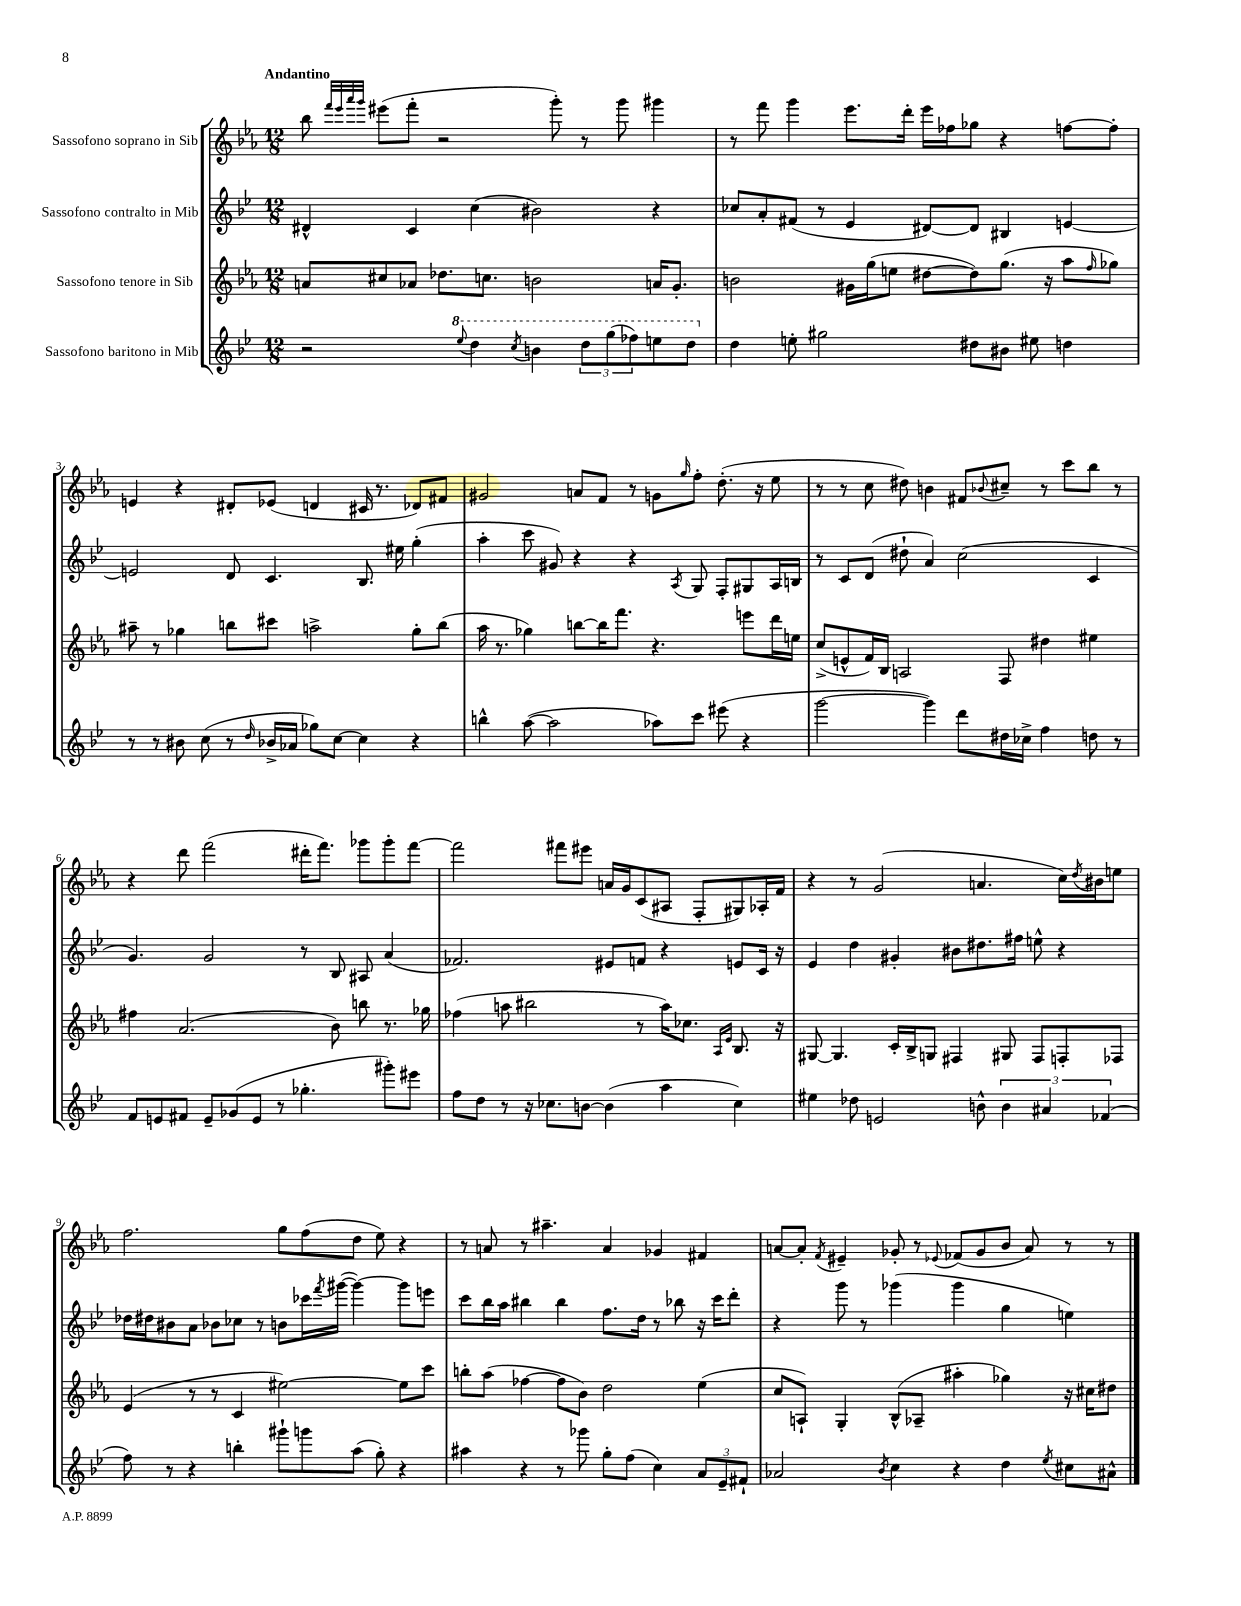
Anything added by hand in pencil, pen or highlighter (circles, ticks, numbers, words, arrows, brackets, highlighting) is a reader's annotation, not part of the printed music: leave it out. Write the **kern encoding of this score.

**kern	**kern	**kern	**kern
*staff4	*staff3	*staff2	*staff1
*clefG2	*clefG2	*clefG2	*clefG2
*k[b-e-]	*k[b-e-a-]	*k[b-e-]	*k[b-e-a-]
*M12/8	*M12/8	*M12/8	*M12/8
2r	8a	4d#^^	8bb-
.	.	.	32qqfff
.	.	.	32qqeee-
.	.	.	32qqaaa-
.	.	.	32qqggg
.	8cc#	.	(8eee#
.	8a-	4c	8fff'
.	8.dd-	.	2r
8qqeee-	.	.	.
4ddd	.	(4cc	.
.	8.cc	.	.
8qccc	.	.	.
4bb	2b	2b#)	.
.	.	.	8ggg')
12ddd	.	.	8r
(12ggg	.	.	.
.	.	.	8ggg
12fff-)	.	.	.
8eee	16a	4r	4ggg#
.	8.g'	.	.
8ddd	.	.	.
=	=	=	=
4dd	2b	8cc-	8r
.	.	8a'	8fff
8ee'	.	(8f#	4ggg
2gg#	.	8r	.
.	16g#	4e-	8.eee-
.	(16gg	.	.
.	8ee	.	.
.	.	.	16ddd'
.	[8dd#	[8d#)	16eee-
.	.	.	16ff-
8dd#	8dd#])	8d#]	8gg-
8b#	(8.gg	4B#	4r
8ee#	.	.	.
.	16r	.	.
4dd	8aa-	[4e	[8ff
.	16qqff	.	.
.	8gg-)	.	8ff']
=	=	=	=
8r	8aa#~	2e]	4e
8r	8r	.	.
8b#	4gg-	.	4r
(8cc	.	.	.
8r	8bb	8d	8d#'
16qqdd	.	.	.
16b-^	8ccc#	4.c	(8e-
16a-	.	.	.
8gg-)	2aa^	.	4d
[8cc	.	.	.
4cc]	.	8.B-	16c#
.	.	.	8.r
.	.	16ee#	.
4r	8gg-'	(4gg'	8d-)
.	(8bb	.	8f#
=	=	=	=
4bb^^	16aa-	4aa'	2g#
.	8.r	.	.
([8aa	4gg-)	8ccc	.
2aa]	.	8g#)	.
.	[8bb	4r	8a
.	16bb]	.	8f
.	8.fff	.	.
.	.	4r	8r
8aa-)	4.r	.	8g
.	.	8qA	16qqgg
8ccc	.	8G	8ff'
(8eee#	.	8F'	(8.dd'
4r	8eee	8G#	.
.	.	.	16r
.	16ddd	16A	8ee-
.	16ee	16B	.
=	=	=	=
[2ggg	(8cc^	8r	8r
.	8e^^	8c	8r
.	16f)	(8d	8cc
.	16B-	.	.
.	2A	8dd#`	8dd#)
4ggg])	.	4a)	4b
8ddd	.	(2cc	8f#
.	.	.	8qqb-
16dd#	8F	.	8cc#~
16cc-^	.	.	.
4ff	4dd#	.	8r
.	.	.	8ccc
8dd	4ee#	4c	8bb-
8r	.	.	8r
=	=	=	=
8f	4ff#	4.g)	4r
8e	.	.	.
8f#	(2.a-	.	8ddd
8e~	.	2g	(2fff
(8g-	.	.	.
8e	.	.	.
8r	.	.	.
4.gg-'	.	8r	16ddd#'
.	.	.	8.fff)
.	8b-)	8B-	.
.	8bb	8A#	8ggg-
8ggg#')	8.r	(4a	8ggg-'
8eee#	.	.	[8fff
.	16gg-	.	.
=	=	=	=
8ff	(4ff-	2.f-)	2fff]
8dd	.	.	.
8r	8aa	.	.
16r	2bb#	.	.
8.cc-	.	.	.
.	.	.	8fff#
[8b	.	.	8eee#
(4b]	.	8e#	16a
.	.	.	16g
.	8r	8f	(8c
4aa	16aa)	4r	8A#
.	8.cc-	.	.
.	.	.	8F'
.	16qqA-	.	.
.	16qqe-	.	.
4cc-)	8.B-	8e	8G#)
.	.	16c	16A-'
.	16r	16r	16f
=	=	=	=
4ee#	[8G#	4e-	4r
.	4.G#]	.	.
8dd-	.	4dd	8r
2e	.	.	(2g
.	16c'	4g#'	.
.	16B-^	.	.
.	8G	.	.
.	4F#	8b#	.
8b^^	.	8.dd#	4.a
6b	8G#	.	.
.	.	16ff#	.
.	8F#	8ee^^	.
6a#	.	.	.
.	8F'	4r	16cc)
.	.	.	8qdd
.	.	.	16b#
(6f-	.	.	.
.	8F-	.	8ee
=	=	=	=
8ff)	(4e-	16dd-	2.ff
.	.	16dd#	.
8r	.	8b#	.
4r	8r	8a	.
.	8r	8b-	.
4bb'	4c	8cc-	.
.	.	8r	.
8ggg#`	[2ee#)	8b	8gg
8ggg	.	16ccc-	(8ff
.	.	8qfff	.
.	.	([16ggg#	.
(8aa	.	4ggg#_)	8dd
8gg')	.	.	8ee-)
4r	8ee#]	8ggg#]	4r
.	8ccc	8eee	.
=	=	=	=
4aa#	8bb'	8ccc	8r
.	(8aa-	16bb-	8a
.	.	16aa	.
4r	[4ff-	4bb#	8r
.	.	.	4.aa#~
8r	8ff-]	4bb#	.
8ggg-	8b-)	.	.
8gg'	2dd	8.ff	4a
(8ff	.	.	.
.	.	16dd	.
4cc)	.	8r	4g-
.	.	8bb-	.
12a	(4ee-	16r	4f#
.	.	16ccc	.
12e-~	.	.	.
.	.	8ddd'	.
12f#`	.	.	.
=	=	=	=
2a-	8cc	4r	[8a
.	8A`)	.	8a']
.	.	.	8qf
.	4G'	8ggg	4e#~
.	.	8r	.
8qb-	.	.	.
4cc	(8B-^^	(4ggg-	8g-'
.	8A-~	.	8r
.	.	.	8qqe-
4r	4aa#'	4ggg-	(8f-
.	.	.	8g-
4dd	4gg-)	4gg	8b-
.	.	.	8a)
8qee-	.	.	.
8cc#	16r	4ee)	8r
.	16cc#	.	.
8a#^^	8dd#	.	8r
==	==	==	==
*-	*-	*-	*-
